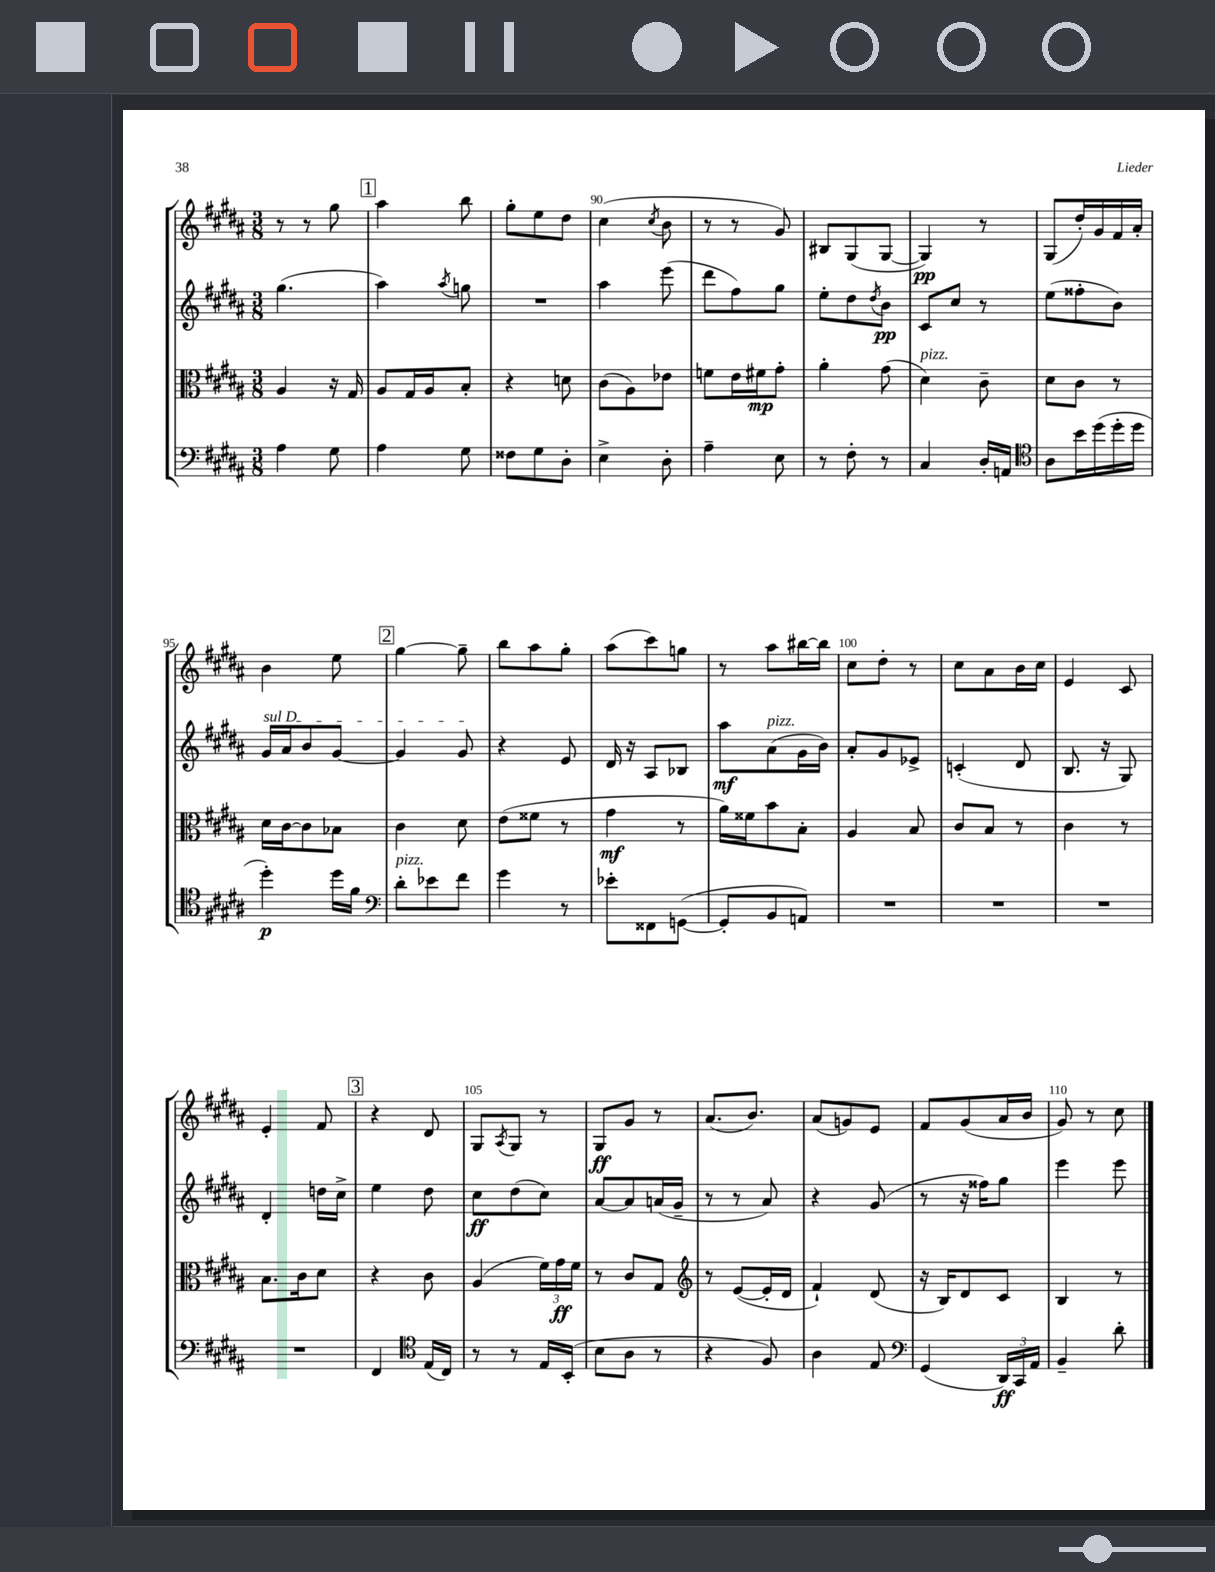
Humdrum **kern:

**kern	**kern	**kern	**kern
*staff4	*staff3	*staff2	*staff1
*clefF4	*clefC3	*clefG2	*clefG2
*k[f#c#g#d#a#]	*k[f#c#g#d#a#]	*k[f#c#g#d#a#]	*k[f#c#g#d#a#]
*M3/8	*M3/8	*M3/8	*M3/8
4A#\	4A#/	(4.gg#\	8r
.	.	.	8r
8G#\	16r	.	8gg#\
.	16G#/	.	.
=	=	=	=
4A#\	8A#/L	4aa#\)	4aa#\
.	16G#/L	.	.
.	16A#/J	.	.
.	.	8qaa#/	.
8G#\	8B'/J	8gg\	8bb\
=	=	=	=
8F##\L	4r	4.r	8gg#'\L
8G#\	.	.	8ee\
8D#'\J	8d\	.	8dd#\J
=	=	=	=
4E^\	(8c#\L	4aa#\	(4cc#\
.	8A#\)	.	.
.	.	.	8qcc#/
8D#'\	8e-\J	(8eee\	8b\
=	=	=	=
4A#~\	8f\L	8ddd#\L	8r
.	16e\L	8ff#\)	8r
.	16f#\J	.	.
8E\	8g#'\J	8gg#\J	8g#/)
=	=	=	=
8r	4a#'\	8ee'\L	8B#/L
8F#'\	.	8dd#\	(8G#/
.	.	8qdd#/	.
8r	(8g#\	8b\J	[8G#/J
=	=	=	=
4C#/	4d#\)	8c#/L	4G#/])
.	.	8cc#/J	.
16D#'/LL	8c#~\	8r	8r
16AA/JJ	.	.	.
=	=	=	=
*clefC4	*	*	*
8A#\L	8d#\L	(8ee\L	(8G#/L
16b\L	8c#\J	8ff##'\	16dd#'/L)
(16dd#\	.	.	16g#/
16dd#'\	8r	8b\J)	16f#/
16dd#\JJ	.	.	16a#'/JJ
=	=	=	=
4dd#'\)	16d#\LL	16g#/LL	4b\
.	[16c#\J	16a#/J	.
.	8c#\]	8b/	.
16dd#\LL	8B-\J	[8g#/J	8ee\
16f#\JJ	.	.	.
=	=	=	=
*clefF4	*	*	*
8d#'\L	4c#\	4g#/]	[4gg#\
8e-\	.	.	.
8f#\J	8d#\	8g#/	8gg#~\]
=	=	=	=
4g#\	(8e\L	4r	8bb\L
.	8f##\J	.	8aa#\
8r	8r	8e/	8gg#'\J
=	=	=	=
8e-'\L	4g#\	16d#/	(8aa#\L
.	.	16r	.
8FF##\	.	8A#/L	8ccc#\)
([8GG\J	8r	8B-/J	8gg\J
=	=	=	=
8GG'/]L	16a#\LL)	8aa#\L	8r
.	16f##\J	.	.
8BB/	8b\	(8a#\	8aa#\L
8AA/J)	8B'\J	16g#\L	[16bb#\L
.	.	16b\JJ)	16bb#\]JJ
=	=	=	=
4.r	4A#/	8a#'/L	8cc#\L
.	.	8g#/	8dd#'\J
.	8B/	8e-^/J	8r
=	=	=	=
4.r	8c#/L	(4c'/	8cc#\L
.	8B/J	.	8a#\
.	8r	8d#/	16b\L
.	.	.	16cc#\JJ
=	=	=	=
4.r	4c#\	8.B/	4e/
.	.	16r	.
.	8r	8G#/)	8c#/
=	=	=	=
4.r	8.B\L	4d#'/	4e'/
.	16c#\k	.	.
.	8d#\J	16dd\LL	8f#/
.	.	16cc#^\JJ	.
=	=	=	=
4FF#/	4r	4ee\	4r
*clefC4	*	*	*
(16E/LL	8c#\	8dd#\	8d#/
16C#/JJ)	.	.	.
=	=	=	=
8r	(4A#/	8cc#\L	8G#/L
.	.	.	8qA#/
8r	.	(8dd#\	8G#/J
16E/LL	24f#\LL)	8cc#\J)	8r
.	24g#\	.	.
(16BB'/JJ	.	.	.
.	24f#\JJ	.	.
=	=	=	=
8B\L	8r	[8a#/L	8G#/L
8A#\J	8c#/L	8a#/]	8g#/J
8r	8G#/J	(16a/L	8r
.	.	16g#~/JJ	.
=	=	=	=
*	*clefG2	*	*
4r	8r	8r	(8.a#/L
.	([8e/L	8r	.
.	.	.	8.b/J)
8F#/)	16e'/]L	8a#/)	.
.	16d#/JJ	.	.
=	=	=	=
4A#\	4f#`/)	4r	(8a#/L
.	.	.	8g/)
8E/	(8d#/	(8g#/	8e/J
=	=	=	=
*clefF4	*	*	*
(4GG#/	16r	8r	8f#/L
.	16B/LK)	.	.
.	8d#/	16r	(8g#/
.	.	16ff##\LK)	.
24DD#/LL)	8c#/J	8gg#\J	16a#/L
24CC#/	.	.	.
.	.	.	16b/JJ
24AA#/JJ	.	.	.
=	=	=	=
4BB~/	4B/	4eee\	8g#/)
.	.	.	8r
8d#'\	8r	8eee\	8cc#\
==	==	==	==
*-	*-	*-	*-
